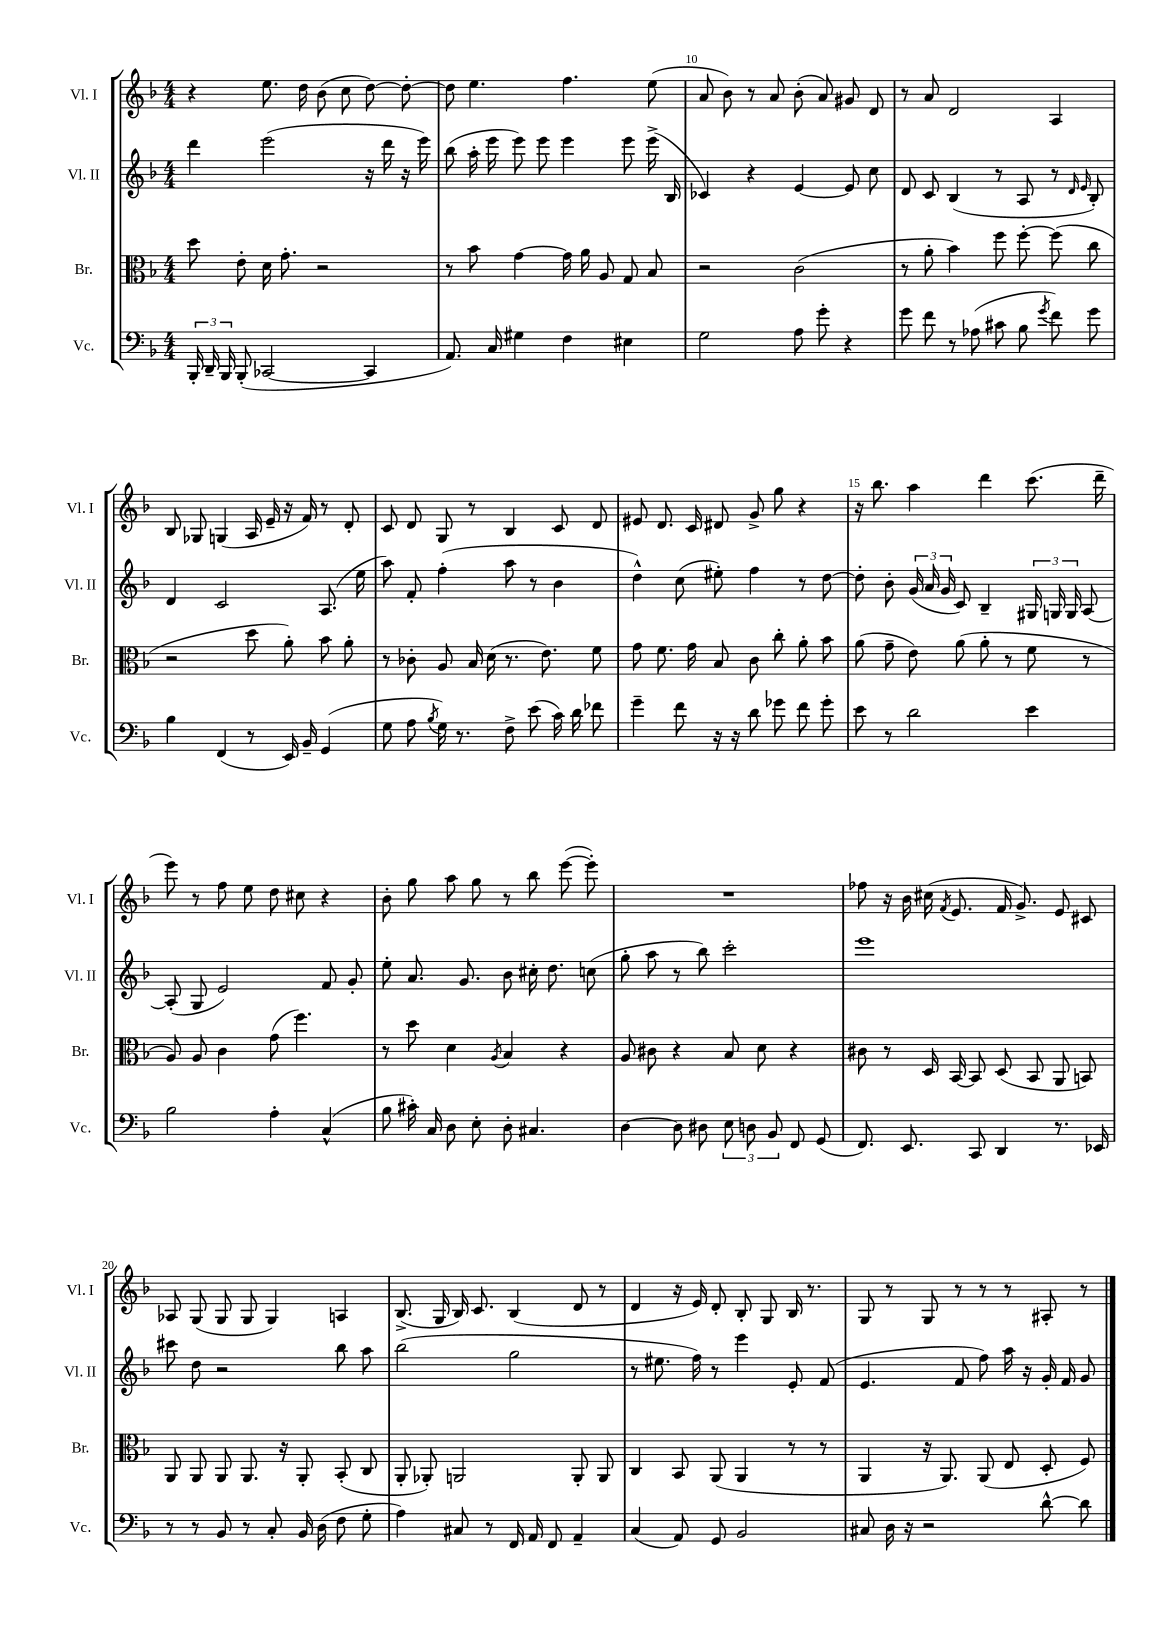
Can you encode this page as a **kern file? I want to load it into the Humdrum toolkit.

**kern	**kern	**kern	**kern
*staff4	*staff3	*staff2	*staff1
*clefF4	*clefC3	*clefG2	*clefG2
*k[b-]	*k[b-]	*k[b-]	*k[b-]
*M4/4	*M4/4	*M4/4	*M4/4
24BBB-'	8dd	4ddd	4r
24DD~	.	.	.
24BBB-	.	.	.
(8BBB-'	8e'	.	.
[2CC-	16d	(2eee	8.ee
.	8.g'	.	.
.	.	.	16dd
.	2r	.	(8b-
.	.	.	8cc
4CC-]	.	16r	[8dd)
.	.	16ddd	.
.	.	16r	8dd'_
.	.	16eee)	.
=	=	=	=
8.AA)	8r	(8bb-	8dd]
.	8b-	16aa'	4.ee
16C	.	16eee	.
4G#	[4g	8eee)	.
.	.	8eee	.
4F	16g]	4eee	4.ff
.	16a	.	.
.	8A	.	.
4E#	8G	8eee	.
.	8B-	(16eee^	(8ee
.	.	16B-	.
=	=	=	=
2G	2r	4c-)	8a
.	.	.	8b-)
.	.	4r	8r
.	.	.	8a
8A	(2c	[4e	(8b-'
8g'	.	.	8a)
4r	.	8e]	8g#
.	.	8cc	8d
=	=	=	=
8g	8r	8d	8r
8f	8a'	8c	8a
8r	4b-)	(4B-	2d
(8A-	.	.	.
8c#	8ff	8r	.
8B-	[8ff'	8A	.
8qg	.	.	.
8f)	(8ff]	8r	4A
.	.	16qqd	.
.	.	16qqe	.
8g	8cc	8B-')	.
=	=	=	=
4B-	2r	4d	8B-
.	.	.	8G-
(4FF	.	2c	(4G
8r	8dd	.	16A
.	.	.	16e~
16EE)	8a')	.	16r
16BB-~	.	.	16f)
(4GG	8b-	(8.A	8r
.	8a'	.	8d'
.	.	16ee	.
=	=	=	=
8G	8r	8aa)	8c
8A	8c-'	8f'	8d
8qB-	.	.	.
16G)	8A	(4ff'	8G
8.r	.	.	.
.	16B-	.	8r
.	(16d	.	.
8F^	8.r	8aa	4B-
(8e	.	8r	.
.	8.e)	.	.
16c)	.	4b-	8c
16d	.	.	.
8f-	8f	.	8d
=	=	=	=
4g~	8g	4dd^^)	8e#
.	8.f	.	8.d
8f	.	(8cc	.
.	16g	.	16c
16r	8B-	8ee#')	8d#
16r	.	.	.
8d	8c	4ff	8g^
8g-	8cc'	.	8gg
8f	8a'	8r	4r
8g-'	8b-	[8dd	.
=	=	=	=
8e	(8a	8dd']	16r
.	.	.	8.bb-
8r	8g~	8b-'	.
2d	8e)	(24g	4aa
.	.	24a	.
.	.	24g	.
.	(8a	8c)	.
.	8a'	4B-~	4ddd
.	8r	.	.
4e	8f	24G#	(8.ccc
.	.	24G	.
.	.	24G	.
.	8r	[8A	.
.	.	.	16ddd~
=	=	=	=
2B-	8A)	(8A']	8eee)
.	8A	8G	8r
.	4c	2e)	8ff
.	.	.	8ee
4A'	(8g	.	8dd
.	4.ff)	.	8cc#
(4C^^	.	8f	4r
.	.	8g'	.
=	=	=	=
8B-	8r	8ee'	8b-'
16c#')	8dd	8.a	8gg
16C	.	.	.
8D	4d	.	8aa
.	.	8.g	.
8E'	.	.	8gg
.	8qA	.	.
8D'	4B-	8b-	8r
4.C#	.	16cc#'	8bb-
.	.	8.dd	.
.	4r	.	([8eee
.	.	(8cc	8eee'])
=	=	=	=
[4D	8A	8gg'	1r
.	8c#	8aa	.
8D]	4r	8r	.
8D#	.	8bb-)	.
12E	8B-	2ccc'	.
12D	.	.	.
.	8d	.	.
12BB-	.	.	.
8FF	4r	.	.
(8GG	.	.	.
=	=	=	=
8.FF)	8c#	1eee	8ff-
.	8r	.	16r
8.EE	.	.	16b-
.	16D	.	(16cc#
.	.	.	8qf
.	[16BB-	.	8.e
8CC	8BB-]	.	.
4DD	(8D	.	16f
.	.	.	8.g^)
.	8BB-	.	.
8.r	8AA	.	8e
.	8BB)	.	8c#
16EE-	.	.	.
=	=	=	=
8r	8AA	8ccc#	8A-
8r	8AA	8dd	(8G
8BB-	8AA	2r	8G
8r	8.AA	.	8G
8C'	.	.	4G)
.	16r	.	.
16BB-	8AA'	.	.
(16D	.	.	.
8F	(8BB-'	8bb-	4A
8G'	8C	8aa	.
=	=	=	=
4A)	8AA'	(2bb-	(8.B-^
.	8AA-')	.	.
.	.	.	16G
8C#	2AA	.	16B-)
.	.	.	8.c
8r	.	.	.
16FF	.	2gg	(4B-
16AA	.	.	.
8FF	.	.	.
4AA~	8AA'	.	8d
.	8AA	.	8r
=	=	=	=
(4C	4C	8r	4d
.	.	8.ee#	.
8AA)	8BB-	.	16r
.	.	16ff)	16e)
8GG	(8AA	8r	8d'
2BB-	4AA	4eee	8B-'
.	.	.	8G
.	8r	8e'	16B-
.	.	.	8.r
.	8r	(8f	.
=	=	=	=
8C#	4AA	4.e	8G
16D	.	.	8r
16r	.	.	.
2r	16r	.	8G
.	8.AA)	.	.
.	.	8f	8r
.	(8AA	8ff)	8r
.	8E	16aa	8r
.	.	16r	.
[8d^^	8D'	16g'	8A#'
.	.	16f	.
8d]	8F)	8g	8r
==	==	==	==
*-	*-	*-	*-
